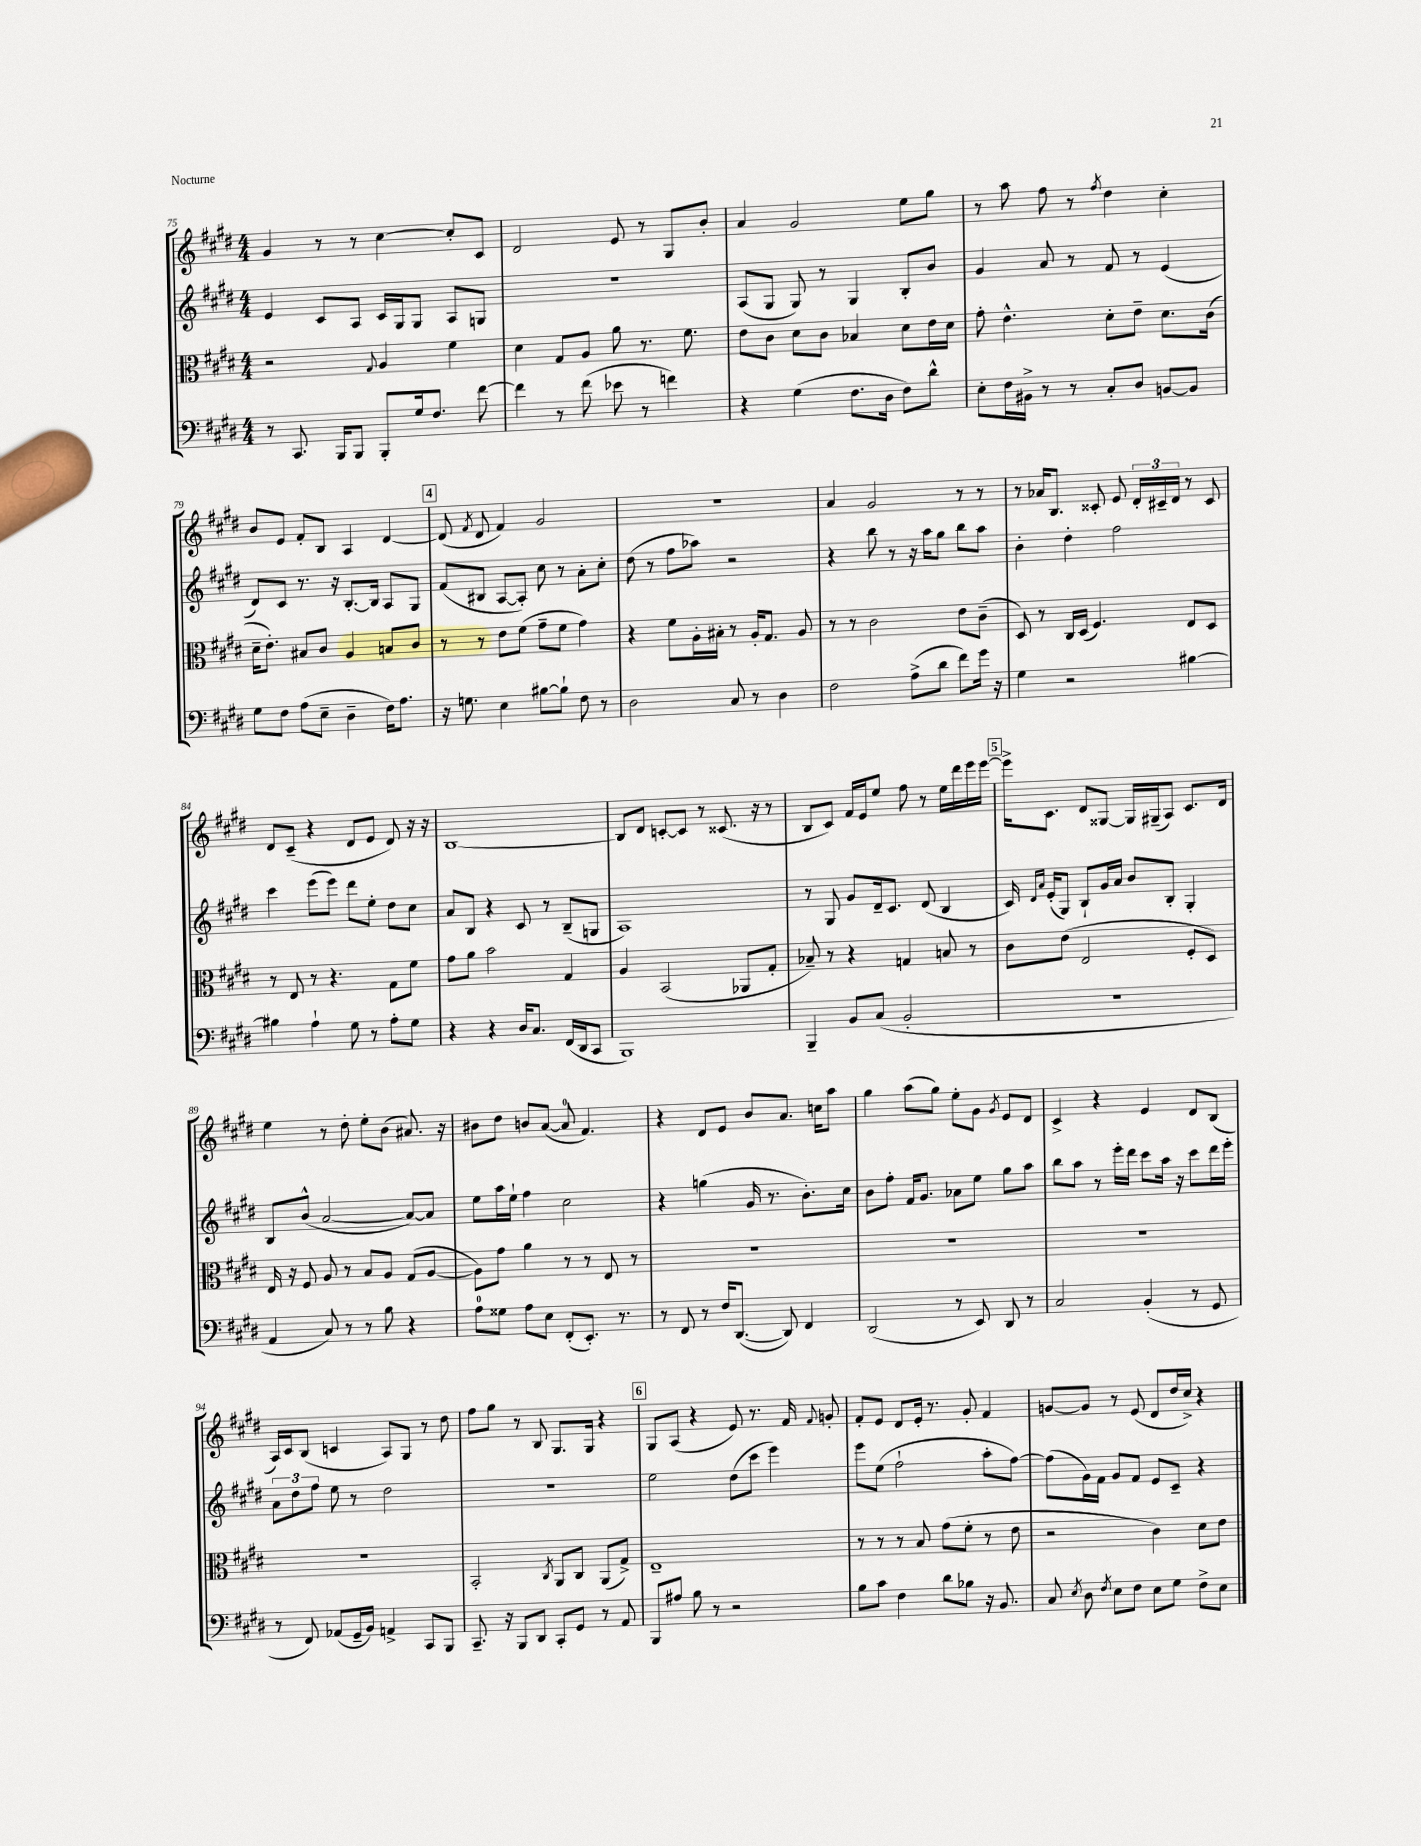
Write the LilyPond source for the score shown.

<<
\new StaffGroup <<
\new Staff = "s0" {
    \clef treble \key e \major \numericTimeSignature \time 4/4
    \autoBeamOff gis'4 r8 r8 cis''4~ cis''8[-. cis'8] |
    dis'2 e'8 r8 gis8[ b'8]-. |
    a'4 gis'2 e''8[ gis''8] |
    r8 a''8 fis''8 r8 \acciaccatura { fis''8 } dis''4 cis''4-. |
    b'8[ e'8] fis'8[-. b8] a4 dis'4~ |
    \mark \markup { \box "4" } dis'8( \acciaccatura { fis'8 } dis'8 fis'4) gis'2 |
    r1 |
    a'4 gis'2 r8 r8 |
    r8 aes'16[ b8.] cisis'8-. e'8 \tuplet 3/2 { dis'16[-. cis'16-- dis'16] } r8 cis'8 |
    dis'8[ cis'8]--( r4 dis'8[ e'8] dis'8) r16 r16 |
    b1~ |
    b8[ dis'8] c'8[~-. c'8] r8 cisis'8.( r16 r8 |
    b8[ cis'8]) fis'16[ e'16 e''8] fis''8 r8 e''16[ dis'''16 e'''16 e'''16]~ |
    \mark \markup { \box "5" } e'''16[-> cis'8.] dis'8[ gisis8]~ gisis16[ gis16--( a8]) cis'8.[ dis'16] |
    e''4 r8 dis''8-. e''8[-. b'8]( ais'8.) r16 |
    bis'8[ dis''8] b'8[ a'8]~( a'8-0 fis'4.) |
    r4 dis'8[ e'8] b'8[ a'8.] c''16[ a''8] |
    gis''4 a''8[( gis''8]) e''8[-. gis'8] \acciaccatura { gis'8 } e'8[ dis'8] |
    cis'4-> r4 e'4 dis'8[ b8]( |
    a16[) cis'16 b8]( c'4 a8[) gis8] r8 dis''8 |
    fis''8[ gis''8] r8 b8 gis8.[ gis16] r4 |
    \mark \markup { \box "6" } gis8[ a8]( r4 e'8) r8. fis'16 \appoggiatura { fis'8 } g'8-. |
    fis'8[-. e'8] dis'8[ e'16]-. r8. gis'8-. fis'4 |
    g'8[~ g'8] r8 e'8( dis'8[ dis''16 cis''16]->) r4 \bar "|." |
}
\new Staff = "s1" {
    \clef treble \key e \major \numericTimeSignature \time 4/4
    \autoBeamOff e'4 cis'8[ a8] cis'16[ gis16 gis8] a8[ g8] |
    R1 |
    a8[( gis8] gis8) r8 gis4 b8[-. b'8] |
    gis'4 a'8 r8 fis'8 r8 e'4( |
    dis'8[) cis'8] r8. r16 b8.[~-. b16] a8[ gis8] |
    \mark \markup { \box "4" } fis'8[( bis8] a8[~ a8]-.) cis''8 r8 a'8[-. cis''8]-. |
    dis''8( r8 fis''8[ aes''8]) r2 |
    r4 b''8 r8 r16 a''16[ gis''8] b''8[ a''8] |
    b'4-. dis''4-. fis''2 |
    cis'''4 e'''8[( e'''8]) dis'''8[ e''8]-. dis''8[ cis''8] |
    a'8[ b8] r4 cis'8 r8 b8[--( g8] |
    a1) |
    r8 gis8 gis'8[ dis'16-- cis'8.] dis'8( b4 |
    \mark \markup { \box "5" } cis'16) \grace { dis'16[ a'16] } e'16[-.( gis8]) b8[-! gis'16 a'16] b'8[ b8]-. gis4-. |
    b8[ b'8]-^( a'2~ a'8[~) a'8] |
    e''8[ a''16 e''16]-! fis''4 cis''2 |
    r4 g''4( gis'16 r8. b'8.[-.) cis''16] |
    b'8[ fis''8]-. fis'16[ gis'8.] aes'8[ e''8] gis''8[ a''8] |
    b''8[ a''8] r8 e'''16[-. dis'''16] cis'''8[ a''16] r16 cis'''8[ dis'''16 e'''16]-. |
    \tuplet 3/2 { a'8[ dis''8 fis''8] } e''8 r8 dis''2 |
    r1 |
    \mark \markup { \box "6" } e''2 dis''8[( cis'''8] e'''4) |
    e'''8[ e''8]( fis''2-! a''8[-. fis''8]~) |
    fis''8[( gis'16) fis'16] gis'8[ fis'8] e'8[ cis'8]-- r4 \bar "|." |
}
\new Staff = "s2" {
    \clef alto \key e \major \numericTimeSignature \time 4/4
    \autoBeamOff r2 \appoggiatura { gis8 } a4 fis'4 |
    dis'4 gis8[ a8] a'8 r8. fis'8. |
    e'8[ cis'8] dis'8[ cis'8] bes4 dis'8[ e'16 dis'16] |
    gis'8-. e'4.-^ dis'8[-. e'8]-- dis'8.[ cis'16]( |
    dis'16[-- e'8.]-.) bis8[ cis'8] a4 b8[ cis'8] |
    \mark \markup { \box "4" } r8 r8 e'8[ fis'8]( gis'8[-- fis'8] gis'4) |
    r4 fis'8[ a16-. bis16]-. r8 a16[-. gis8.] a8 |
    r8 r8 cis'2 e'8[ cis'8]--( |
    dis8) r8 cis16[ dis16]( fis4.) e8[ dis8] |
    r8 e8 r8 r4. gis8[ fis'8] |
    gis'8[ a'8] b'2 gis4 |
    a4 b,2( aes,8[ gis8]-. |
    bes8--) r8 r4 g4 b8 r8 |
    \mark \markup { \box "5" } cis'8[ e'8]( e2 fis8[-. dis8]) |
    e16 r16 fis8 a8 r8 b8[ a8] gis8[( a8]~ |
    a8[) gis'8] a'4 r8 r8 e8 r8 |
    R1 |
    R1 |
    R1 |
    R1 |
    b,2-. \acciaccatura { cis8 } a,8[ cis8] a,8[( gis8]->) |
    \mark \markup { \box "6" } e1-- |
    r8 r8 r8 b8 gis'8[( fis'8]-. r8 e'8 |
    r2 cis'4) dis'8[ e'8] \bar "|." |
}
\new Staff = "s3" {
    \clef bass \key e \major \numericTimeSignature \time 4/4
    \autoBeamOff r8 cis,8. b,,16[ b,,8] b,,8[-. gis16 fis8.] fis'8~ |
    fis'4 r8 fis'8( ees'8 r8 f'4) |
    r4 gis4( fis8.[ dis16] fis8[) dis'8]-^ |
    e8[-. fis16 bis,16]-> r8 r8 cis8[-. dis8] b,8[~ b,8] |
    gis8[ fis8] a8[( e8]-- dis4-- fis16[) a8.] |
    \mark \markup { \box "4" } r16 g8. e4 bis8[~ bis8]-! fis8 r8 |
    dis2 cis8 r8 dis4 |
    fis2 a8[->( dis'8] fis'8[) gis'16] r16 |
    gis4 r2 bis4~ |
    bis4 a4-! gis8 r8 a8[-. gis8] |
    r4 r4 dis16[ cis8.] fis,16[( dis,16 cis,8] |
    b,,1) |
    b,,4-- b,8[ cis8]( b,2-. |
    \mark \markup { \box "5" } R1 |
    a,4 cis8) r8 r8 b8 r4 |
    a8[-0 gisis8] a8[ e8] fis,8[-.( e,8.]-.) r8. |
    r8 fis,8 r8 fis16[ dis,8.]~( dis,8) fis,4 |
    dis,2( r8 e,8) dis,8 r8 |
    cis2 b,4-.( r8 gis,8 |
    r8 fis,8) aes,8[( gis,16-- b,16]) a,4-> cis,8[ b,,8] |
    cis,8.-- r16 b,,8[ dis,8] cis,8[-. gis,8] r8 a,8 |
    \mark \markup { \box "6" } b,,8[ ais8] b8 r8 r2 |
    b8[ cis'8] fis4 dis'8[ bes8] r16 b,8. |
    cis8 \acciaccatura { e8 } dis8 \acciaccatura { fis8 } e8[ fis8] e8[ gis8] fis8[-> e8] \bar "|." |
}
>>
>>
\layout { \context { \Score currentBarNumber = #75 } }
